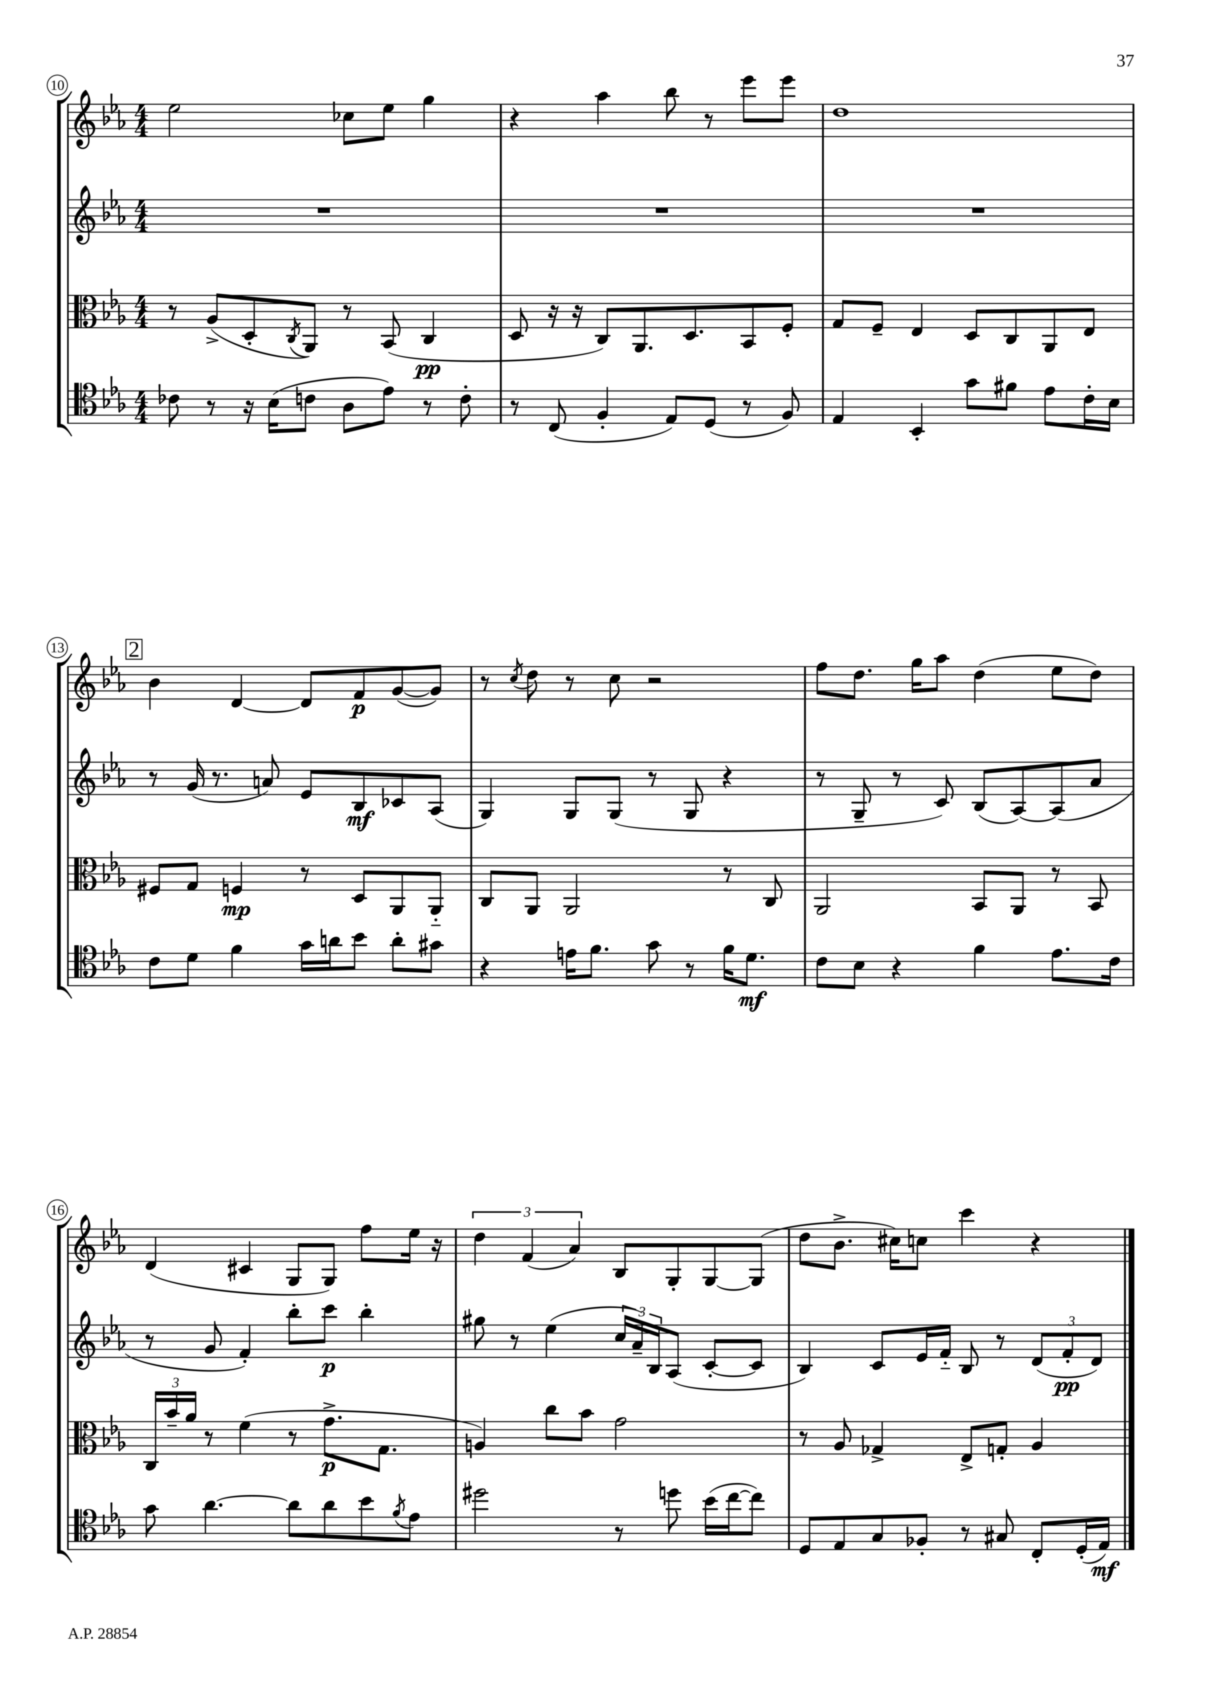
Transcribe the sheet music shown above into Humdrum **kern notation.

**kern	**dynam	**kern	**dynam	**kern	**dynam	**kern	**dynam
*part4	*part4	*part3	*part3	*part2	*part2	*part1	*part1
*staff4	*staff4	*staff3	*staff3	*staff2	*staff2	*staff1	*staff1
*clefC4	*	*clefC3	*	*clefG2	*	*clefG2	*
*k[b-e-a-]	*	*k[b-e-a-]	*	*k[b-e-a-]	*	*k[b-e-a-]	*
*M4/4	*	*M4/4	*	*M4/4	*	*M4/4	*
=10	=10	=10	=10	=10	=10	=10	=10
8c-X\	.	8r	.	1r	.	2ee-\	.
8r	.	(8A-^/L	.	.	.	.	.
16r	.	8D'/	.	.	.	.	.
(16B-\KL	.	.	.	.	.	.	.
.	.	8qC/	.	.	.	.	.
8cn\J	.	8AA-/J)	.	.	.	.	.
8A-\L	.	8r	.	.	.	8cc-X\L	.
8e-\J)	.	(8BB-/	.	.	.	8ee-\J	.
8r	.	4C/	pp	.	.	4gg\	.
8c'\	.	.	.	.	.	.	.
=11	=11	=11	=11	=11	=11	=11	=11
8r	.	8D/	.	1r	.	4r	.
(8C/	.	16r	.	.	.	.	.
.	.	16r	.	.	.	.	.
4F'/	.	8C/L)	.	.	.	4aa-\	.
.	.	8.AA-/	.	.	.	.	.
8E-/L)	.	.	.	.	.	8bb-\	.
.	.	8.D/	.	.	.	.	.
(8D/J	.	.	.	.	.	8r	.
8r	.	8BB-/	.	.	.	8eee-\L	.
8F/)	.	8F'/J	.	.	.	8eee-\J	.
=12	=12	=12	=12	=12	=12	=12	=12
4E-/	.	8G/L	.	1r	.	1dd	.
.	.	8F~/J	.	.	.	.	.
4BB-'/	.	4E-/	.	.	.	.	.
8g\L	.	8D/L	.	.	.	.	.
8f#X\J	.	8C/	.	.	.	.	.
8e-\L	.	8AA-/	.	.	.	.	.
16c'\L	.	8E-/J	.	.	.	.	.
16B-\JJ	.	.	.	.	.	.	.
!!LO:LB:g=z
!!LO:REH:place=s1:t=2
=13	=13	=13	=13	=13	=13	=13	=13
8c\L	.	8F#X/L	.	8r	.	4b-\	.
8d\J	.	8G/J	.	(16g/	.	.	.
.	.	.	.	8.r	.	.	.
4f\	.	4Fn/	mp	.	.	[4d/	.
.	.	.	.	8an/)	.	.	.
16g\LL	.	8r	.	8e-/L	.	8d/L]	.
16an\J	.	.	.	.	.	.	.
8b-\J	.	8D/L	.	8B-/	mf	8f/	p
8a'\L	.	8AA-/	.	8c-X/	.	([8g/	.
8g#X\J	.	8AA-/J	.	(8A-/J	.	8g/J])	.
=14	=14	=14	=14	=14	=14	=14	=14
4r	.	8C/L	.	4G/)	.	8r	.
.	.	.	.	.	.	8qcc/	.
.	.	8AA-/J	.	.	.	8dd\	.
16en\KL	.	2AA-/	.	8G/L	.	8r	.
8.f\J	.	.	.	.	.	.	.
.	.	.	.	(8G/J	.	8cc\	.
8g\	.	.	.	8r	.	2r	.
8r	.	.	.	8G/	.	.	.
16f\KL	.	8r	.	4r	.	.	.
8.d\J	mf	.	.	.	.	.	.
.	.	8C/	.	.	.	.	.
=15	=15	=15	=15	=15	=15	=15	=15
8c\L	.	2AA-/	.	8r	.	8ff\L	.
8B-\J	.	.	.	8G~/	.	8.dd\J	.
4r	.	.	.	8r	.	.	.
.	.	.	.	.	.	16gg\KL	.
.	.	.	.	8c/)	.	8aa-\J	.
4f\	.	8BB-/L	.	(8B-/L	.	(4dd\	.
.	.	8AA-/J	.	[8A-/)	.	.	.
8.e-\L	.	8r	.	(8A-/]	.	8ee-\L	.
.	.	8BB-/	.	8a-/J	.	8dd\J)	.
16c\Jk	.	.	.	.	.	.	.
!!LO:LB:g=z
=16	=16	=16	=16	=16	=16	=16	=16
8g\	.	24C/LL	.	8r	.	(4d/	.
.	.	24b-~/	.	.	.	.	.
.	.	24a-/JJ	.	.	.	.	.
[4.a-\	.	8r	.	8g/	.	.	.
.	.	(4f\	.	4f'/)	.	4c#X/	.
8a-\L]	.	8r	.	8bb-'\L	.	8G/L	.
8a-\	.	8.g^\L	p	8ccc\J	p	8G/J)	.
8b-\	.	.	.	4bb-'\	.	8ff\L	.
.	.	8.G\J	.	.	.	.	.
8qf/	.	.	.	.	.	.	.
8e-\J	.	.	.	.	.	16ee-\Jk	.
.	.	.	.	.	.	16r	.
=17	=17	=17	=17	=17	=17	=17	=17
2dd#X\	.	4An/)	.	8gg#X\	.	6dd\	.
.	.	.	.	8r	.	.	.
.	.	.	.	.	.	(6f/	.
.	.	8cc\L	.	(4ee-\	.	.	.
.	.	.	.	.	.	6a-/)	.
.	.	8b-\J	.	.	.	.	.
8r	.	2g\	.	24cc/LL	.	8B-/L	.
.	.	.	.	24a-~/)	.	.	.
.	.	.	.	24B-/J	.	.	.
8ddn\	.	.	.	(8A-/J	.	8G'/	.
(16b-\LL	.	.	.	[8c'/L	.	[8G/	.
[16cc\J	.	.	.	.	.	.	.
8cc\J])	.	.	.	8c/J]	.	(8G/J]	.
=18	=18	=18	=18	=18	=18	=18	=18
8D/L	.	8r	.	4B-/)	.	8dd\L	.
8E-/	.	8A-/	.	.	.	8.b-^\J	.
8G/	.	4G-X^/	.	8c/L	.	.	.
.	.	.	.	.	.	16cc#X\KL)	.
8F-X'/J	.	.	.	16e-/L	.	8ccn\J	.
.	.	.	.	16f/JJ	.	.	.
8r	.	8E-^/L	.	8B-/	.	4ccc\	.
8G#X/	.	8Gn'/J	.	8r	.	.	.
8C'/L	.	4A-/	.	(12d/L	.	4r	.
.	.	.	.	12f'/	pp	.	.
(16D'/L	.	.	.	.	.	.	.
.	.	.	.	12d/J)	.	.	.
16E-/JJ)	mf	.	.	.	.	.	.
==	==	==	==	==	==	==	==
*-	*-	*-	*-	*-	*-	*-	*-
